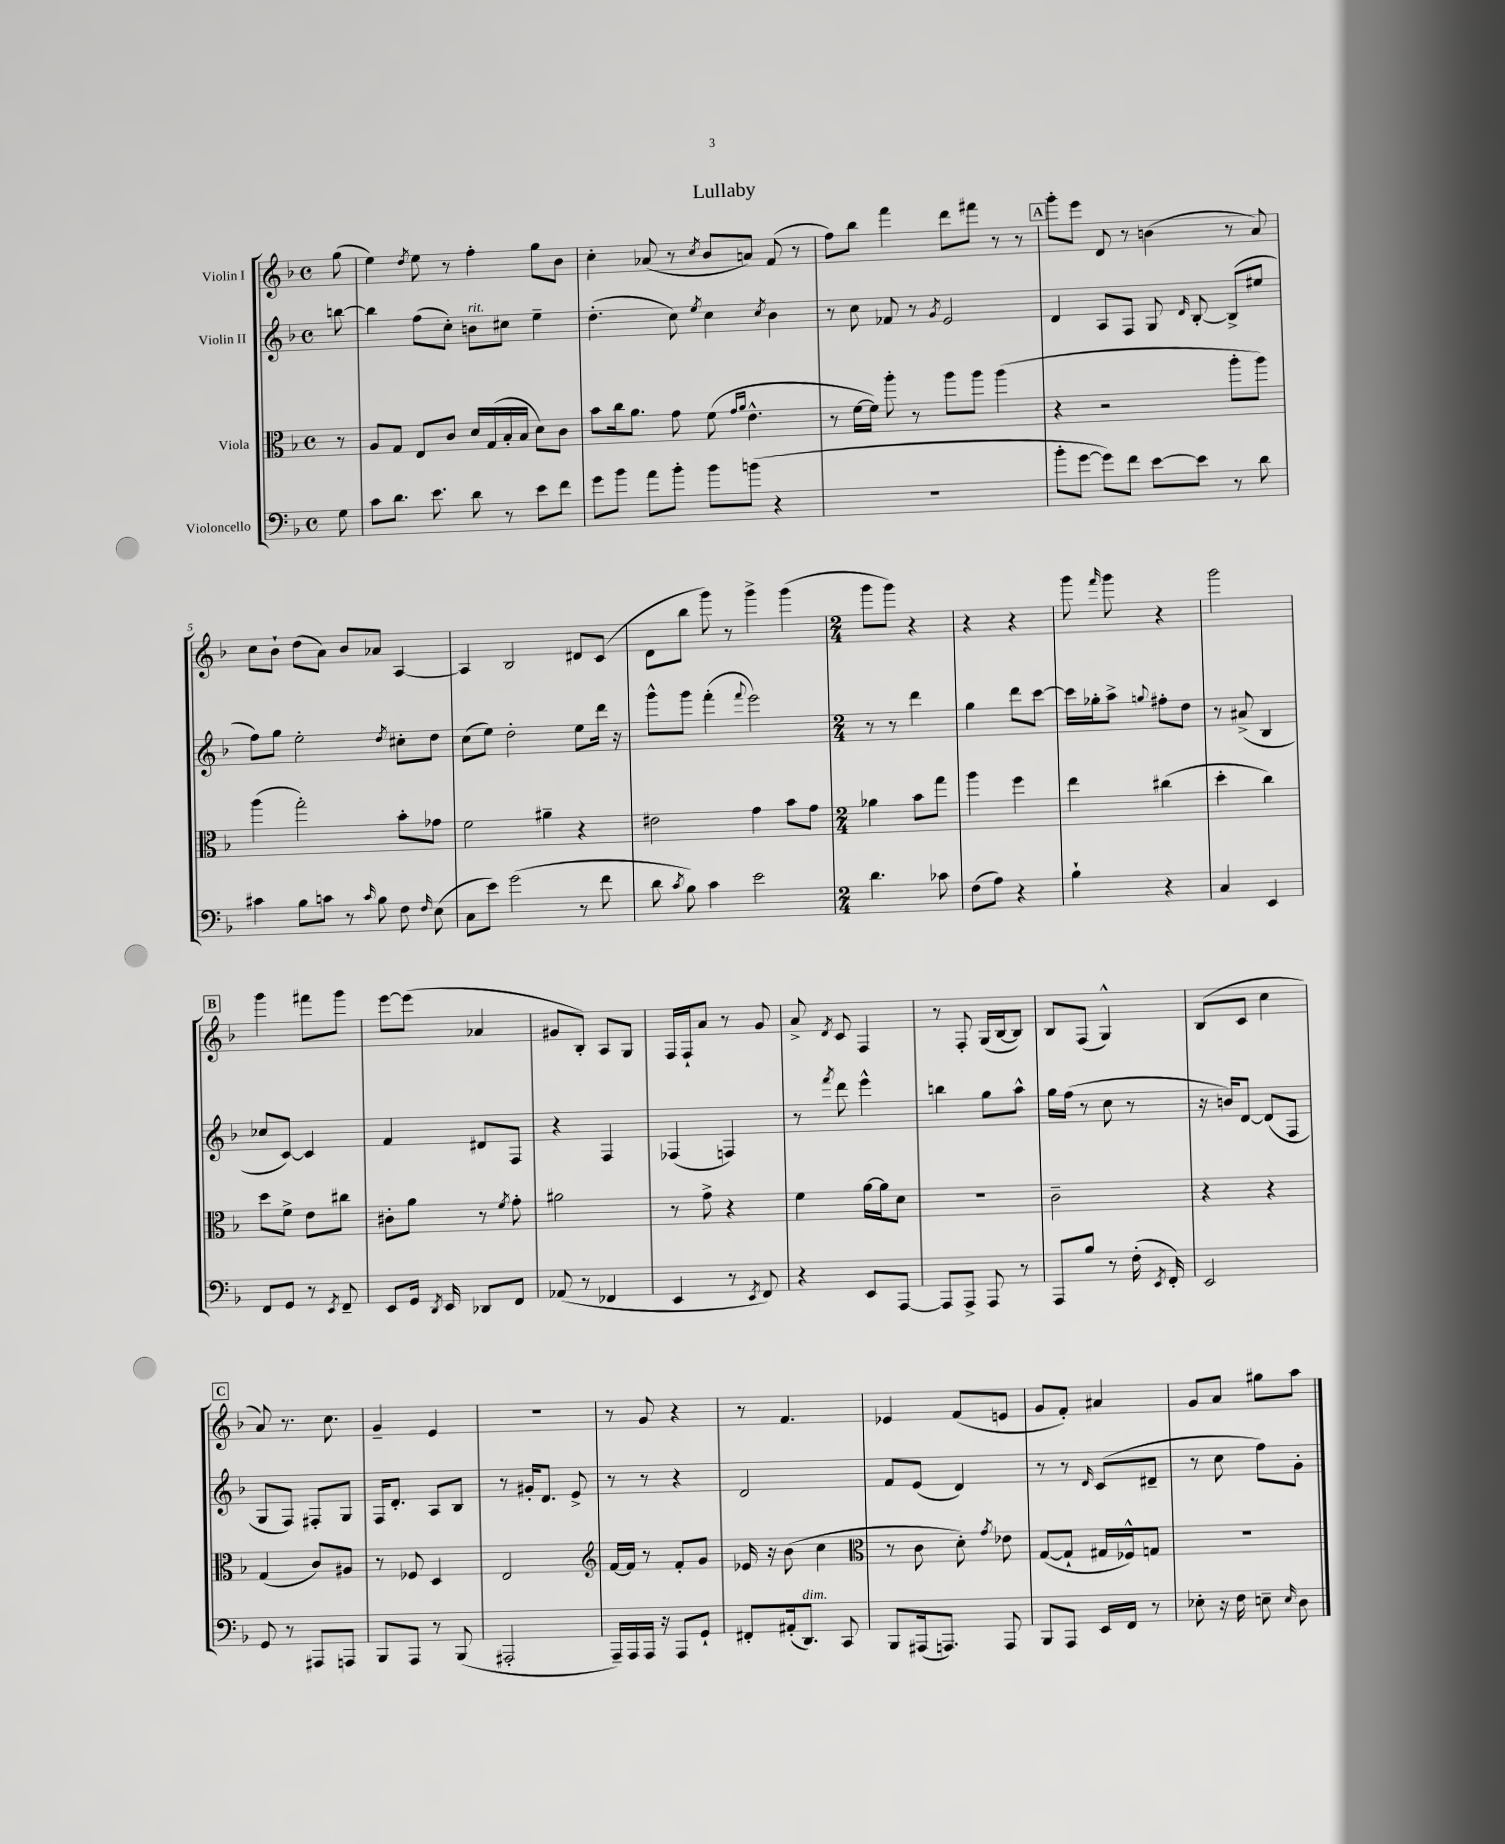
\header { title = "Lullaby" }
<<
\new StaffGroup <<
\new Staff = "s0" \with { instrumentName = "Violin I" } {
    \clef treble \key f \major \defaultTimeSignature \time 4/4 \partial 8
    \autoBeamOff g''8( |
    e''4) \acciaccatura { d''8 } e''8 r8 f''4-. g''8[ bes'8] |
    c''4-. aes'8( r8 \acciaccatura { c''8 } bes'8[ a'8]) f'8( r8 |
    f''8[) bes''8] f'''4 d'''8[ fis'''8] r8 r8 |
    \mark \markup { \box "A" } g'''8[-. e'''8] d'8 r8 b'4( r8 a'8) |
    c''8[ bes'8]-! d''8[( a'8]) bes'8[ aes'8] a4~ |
    a4 bes2 dis'8[ c'8]( |
    d'8[ bes''8] g'''8) r8 g'''4-> g'''4( |
    \numericTimeSignature \time 2/4 g'''8[ g'''8]) r4 |
    r4 r4 |
    g'''8 \grace { f'''16 } g'''8 r4 |
    g'''2 |
    \mark \markup { \box "B" } g'''4 fis'''8[ g'''8] |
    e'''8[~ e'''8]( aes'4 |
    gis'8[ bes8]-.) a8[ g8] |
    f16[ f16-! a'8] r8 g'8 |
    a'8-> \acciaccatura { d'8 } c'8 f4 |
    r8 f8-. g16[( bes16~ bes8]) |
    bes8[ f8]( g4-^) |
    bes8[( c'8] c''4 |
    \mark \markup { \box "C" } a'8) r8. c''8. |
    g'4-- e'4 |
    r2 |
    r8 g'8 r4 |
    r8 f'4. |
    ees'4 f'8[( e'8] |
    g'8[ f'8]-.) ais'4 |
    g'8[ a'8] gis''8[ a''8] \bar "|." |
}
\new Staff = "s1" \with { instrumentName = "Violin II" } {
    \clef treble \key f \major \defaultTimeSignature \time 4/4 \partial 8
    \autoBeamOff b''8~ |
    b''4 f''8[( c''8]-.) b'8[^\markup { \italic "rit." } cis''8] e''4-- |
    d''4.-.( c''8) \acciaccatura { e''8 } c''4 \acciaccatura { c''8 } bes'4 |
    r8 c''8 fes'8 r8 \acciaccatura { g'8 } e'2 |
    \mark \markup { \box "A" } d'4 a8[ f8] g8 \grace { d'16 } bes8~-. bes8[->( eis''8] |
    f''8[) g''8] e''2-. \acciaccatura { d''8 } cis''8[-. d''8] |
    c''8[( e''8]) d''2-. e''8[ d'''16] r16 |
    g'''8[-^ g'''8] f'''4-.( \appoggiatura { f'''8 } e'''2) |
    \numericTimeSignature \time 2/4 r8 r8 d'''4 |
    g''4 d'''8[ c'''8]~ |
    c'''16[ ges''16-. a''8]-> \appoggiatura { g''8 } fis''8[-. d''8] |
    r8 ais'8->( bes4 |
    \mark \markup { \box "B" } ces''8[ c'8]~) c'4 |
    f'4 dis'8[ f8] |
    r4 f4 |
    fes4( f4) |
    r8 \acciaccatura { f'''8 } d'''8 e'''4-^ |
    b''4 g''8[ a''8]-^ |
    g''16[ f''16]( r8 c''8 r8 |
    r16 b'16[) d'8]~ d'8[( f8] |
    \mark \markup { \box "C" } g8[ f8]) fis8[-. g8] |
    f16[ d'8.]-. a8[ bes8] |
    r8 gis'16[-. d'8.] e'8-> |
    r8 r8 r4 |
    d'2 |
    f'8[ e'8]( d'4) |
    r8 r8 \grace { d'16 } c'8[( dis'8]-- |
    r8 c''8 f''8[) g'8]-. \bar "|." |
}
\new Staff = "s2" \with { instrumentName = "Viola" } {
    \clef alto \key f \major \defaultTimeSignature \time 4/4 \partial 8
    \autoBeamOff r8 |
    a8[ g8] e8[ c'8] d'16[ g16( bes16-. bes16] d'8[) c'8] |
    bes'8[ c''16 a'8.] g'8 f'8( \grace { g'16[ a'16] } e'4.-^ |
    r8 f'16[~ f'16]) a''8-. r8 a''8[ a''8] a''4( |
    \mark \markup { \box "A" } r4 r2 a''8[-. a''8]) |
    a''4( g''2-.) bes'8[-. ges'8] |
    f'2 ais'4-- r4 |
    eis'2 g'4 bes'8[ g'8] |
    \numericTimeSignature \time 2/4 aes'4 bes'8[ g''8] |
    a''4 f''4 |
    e''4 cis''4( |
    d''4-. c''4) |
    \mark \markup { \box "B" } d''8[ f'8]-> e'8[ cis''8] |
    cis'8[-. a'8] r8 \acciaccatura { f'8 } g'8-. |
    ais'2 |
    r8 g'8-> r4 |
    f'4 a'16[~ a'16 d'8] |
    r2 |
    c'2-- |
    r4 r4 |
    \mark \markup { \box "C" } g4( c'8[) ais8] |
    r8 fes8 d4 |
    e2 |
    \clef treble f'16[~ f'16] r8 f'8[-. g'8] |
    ees'16 r16 bes'8( c''4 |
    \clef alto r8 c'8 d'8-.) \acciaccatura { g'8 } ees'8 |
    g8[~( g8]-! gis16[ fes16-^) g8] |
    R2 \bar "|." |
}
\new Staff = "s3" \with { instrumentName = "Violoncello" } {
    \clef bass \key f \major \defaultTimeSignature \time 4/4 \partial 8
    \autoBeamOff g8 |
    c'8[ d'8.] e'8. d'8 r8 e'8[ f'8] |
    g'8[ bes'8] a'8[ bes'8]-. bes'8[ b'8]( r4 |
    R1 |
    \mark \markup { \box "A" } bes'8[-. g'8]~ g'8[) f'8] e'8[~ e'8] r8 d'8 |
    cis'4 bes8[ c'8] r8 \grace { c'16 } bes8 f8 \grace { f16 } e8( |
    c8[ e'8]) g'2( r8 f'8 |
    d'8 \acciaccatura { c'8 } bes8) c'4 e'2 |
    \numericTimeSignature \time 2/4 d'4. ces'8 |
    f8[( a8]) r4 |
    bes4-! r4 |
    c4 e,4 |
    \mark \markup { \box "B" } f,8[ g,8] r8 \acciaccatura { e,8 } f,8-- |
    e,8[ g,16] \acciaccatura { d,8 } e,16 des,8[ f,8] |
    aes,8( r8 fes,4 |
    e,4 r8 \acciaccatura { e,8 } f,8) |
    r4 e,8[ a,,8]~ |
    a,,8[ a,,8]-> a,,8 r8 |
    a,,8[ bes8] r8 f16-.( \acciaccatura { e,8 } f,16-.) |
    e,2 |
    \mark \markup { \box "C" } g,8 r8 ais,,8[ a,,8] |
    bes,,8[ a,,8] r8 bes,,8( |
    ais,,2-. |
    a,,16[--) a,,16 a,,16] r16 a,,8[ g,8]-! |
    fis,8[-. ais,16-.( d,8.]^\markup { \italic "dim." }) c,8 |
    bes,,8[ ais,,16( a,,8.]) a,,8 |
    bes,,8[ a,,8] e,16[ f,16] r8 |
    ees8-. r16 f16 e8-- \grace { e16 } d8 \bar "|." |
}
>>
>>
